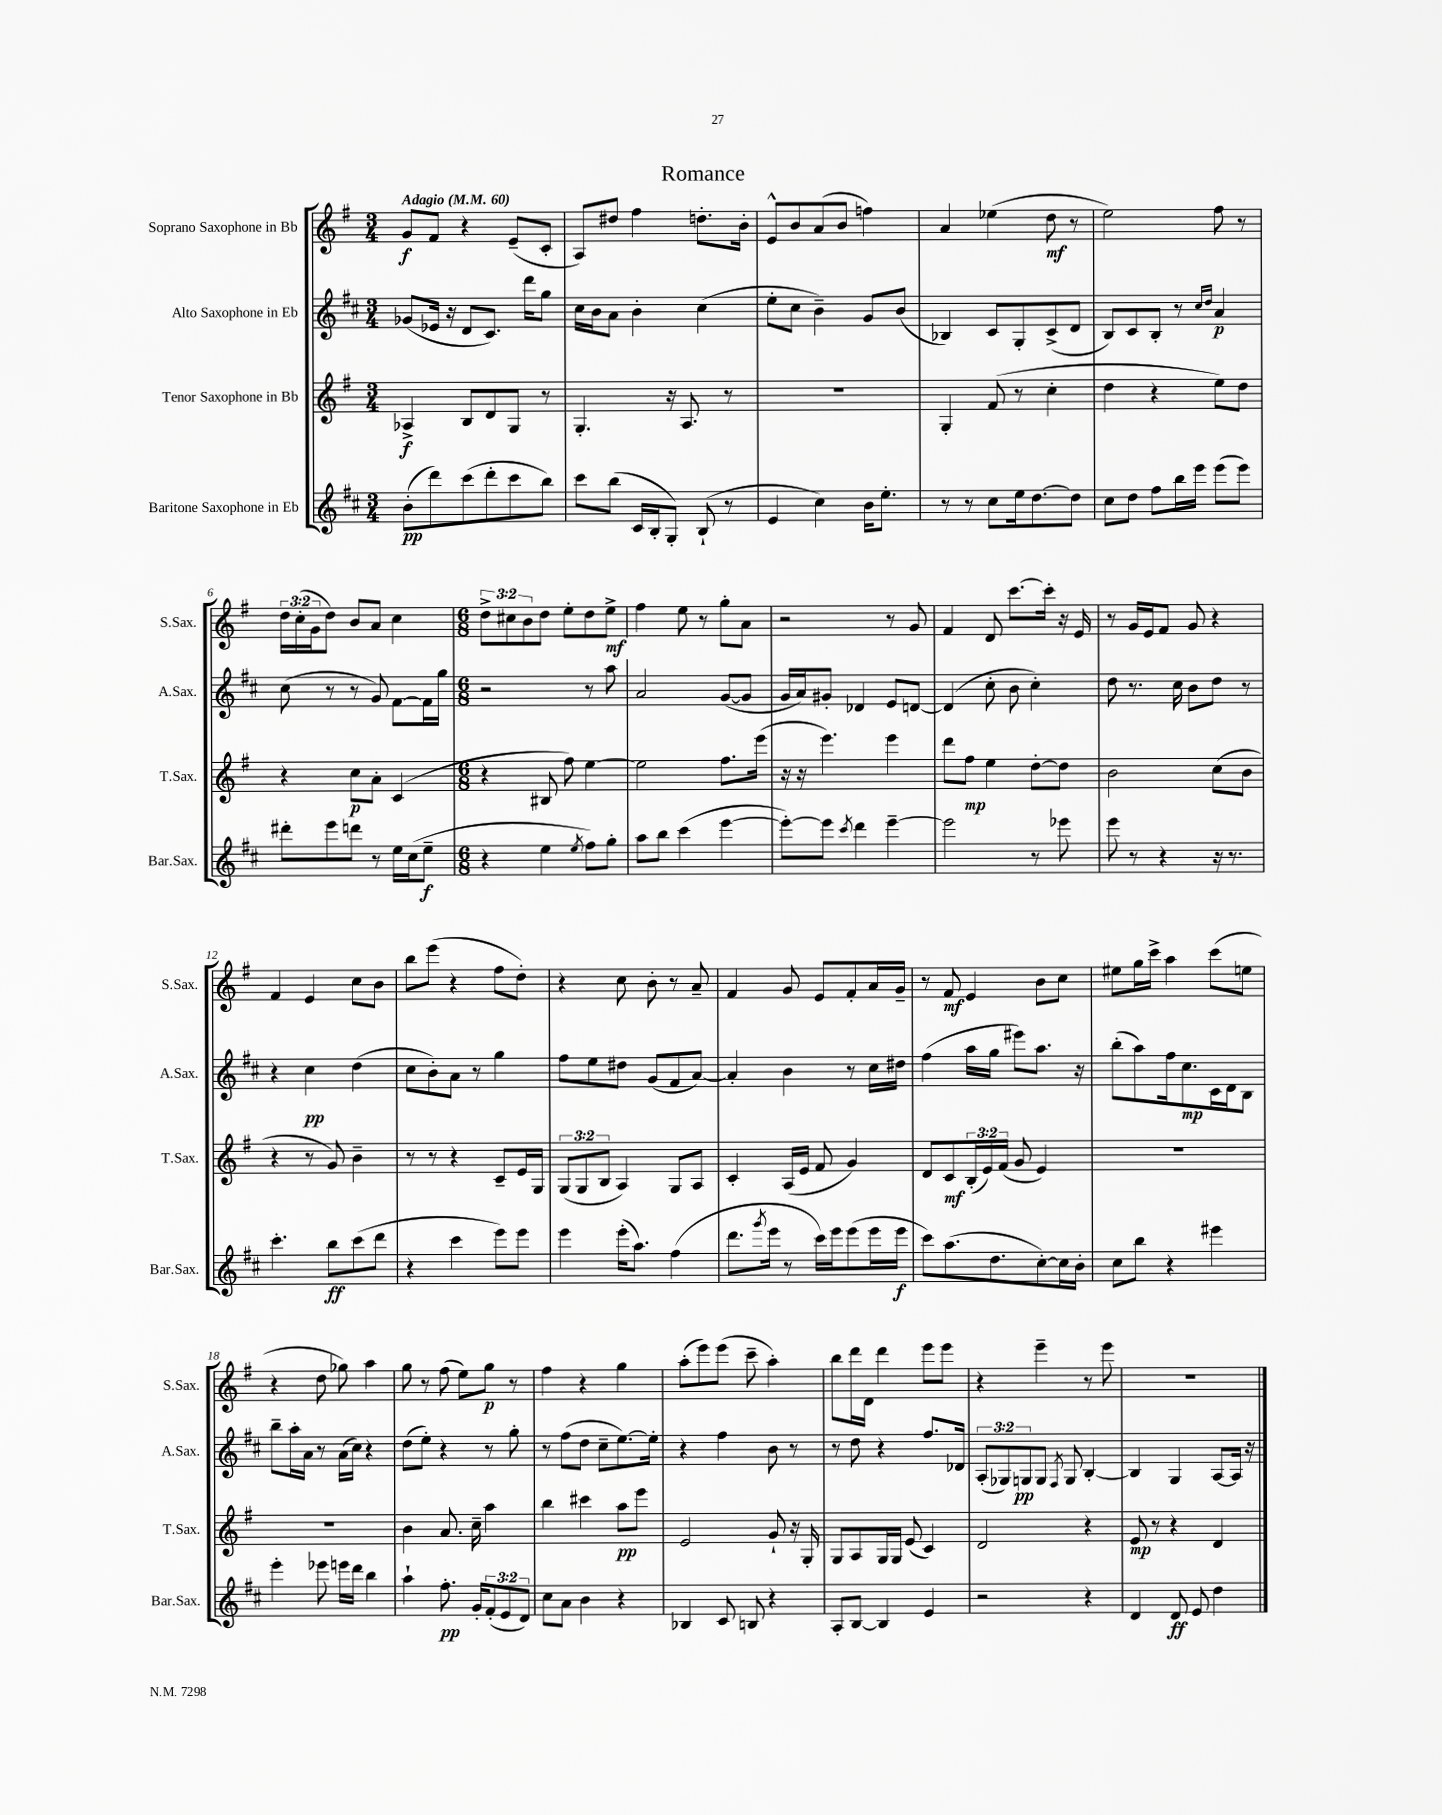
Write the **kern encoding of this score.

**kern	**dynam	**kern	**dynam	**kern	**dynam	**kern	**dynam
*part4	*part4	*part3	*part3	*part2	*part2	*part1	*part1
*staff4	*staff4	*staff3	*staff3	*staff2	*staff2	*staff1	*staff1
*I"Baritone Saxophone in Eb	*	*I"Tenor Saxophone in Bb	*	*I"Alto Saxophone in Eb	*	*I"Soprano Saxophone in Bb	*
*I'Bar.Sax.	*	*I'T.Sax.	*	*I'A.Sax.	*	*I'S.Sax.	*
*clefG2	*	*clefG2	*	*clefG2	*	*clefG2	*
*k[f#c#]	*	*k[f#]	*	*k[f#c#]	*	*k[f#]	*
*M3/4	*	*M3/4	*	*M3/4	*	*M3/4	*
*MM60	*	*MM60	*	*MM60	*	*MM60	*
=1	=1	=1	=1	=1	=1	=1	=1
!	!	!	!	!	!	!LO:TX:a:B:t=Adagio	!
(8b'\L	pp	4A-X^/	f	(8g-X/L	.	8g/L	f
8ddd\)	.	.	.	16e-X/Jk	.	8f#/J	.
.	.	.	.	16r	.	.	.
(8ccc#\	.	8B/L	.	8d/L	.	4r	.
8ddd'\	.	8d/	.	8.c#/J)	.	.	.
8ccc#\	.	8G/J	.	.	.	(8e~/L	.
.	.	.	.	16ddd\KL	.	.	.
8bb\J)	.	8r	.	8gg\J	.	8c'/J	.
=2	=2	=2	=2	=2	=2	=2	=2
8ccc#\L	.	4.G'/	.	16cc#\LL	.	8A/L)	.
.	.	.	.	16b\J	.	.	.
(8bb\J	.	.	.	8a\J	.	8dd#X/J	.
16c#/LL	.	.	.	4b'\	.	4ff#\	.
16B'/J	.	.	.	.	.	.	.
8G'/J)	.	16r	.	.	.	.	.
.	.	8.A/	.	.	.	.	.
(8B`/	.	.	.	(4cc#\	.	8.ddn'\L	.
8r	.	8r	.	.	.	.	.
.	.	.	.	.	.	16b'\Jk	.
=3	=3	=3	=3	=3	=3	=3	=3
4e/	.	2.r	.	8ee'\L	.	8e^^/L	.
.	.	.	.	8cc#\J	.	8b/	.
4cc#\)	.	.	.	4b~\)	.	(8a/	.
.	.	.	.	.	.	8b/J	.
16b\KL	.	.	.	8g/L	.	4ffn\)	.
8.ee'\J	.	.	.	.	.	.	.
.	.	.	.	(8b/J	.	.	.
=4	=4	=4	=4	=4	=4	=4	=4
8r	.	4G'/	.	4B-X/)	.	4a/	.
8r	.	.	.	.	.	.	.
8cc#\L	.	(8f#/	.	8c#/L	.	(4ee-X\	.
16ee\k	.	8r	.	8G'/	.	.	.
[8.dd\	.	.	.	.	.	.	.
.	.	4cc'\	.	(8c#^/	.	8dd\	mf
8dd\J]	.	.	.	8d/J	.	8r	.
=5	=5	=5	=5	=5	=5	=5	=5
8cc#\L	.	4dd\	.	8B/L)	.	2ee\)	.
8dd\J	.	.	.	8c#/	.	.	.
8ff#\L	.	4r	.	8B'/J	.	.	.
16bb\L	.	.	.	8r	.	.	.
16eee\JJ	.	.	.	.	.	.	.
.	.	.	.	16qqcc#/LL	.	.	.
.	.	.	.	16qqdd/JJ	.	.	.
(8eee\L	.	8ee\L)	.	4a/	p	8ff#\	.
8eee\J)	.	8dd\J	.	.	.	8r	.
!!LO:LB:g=z
=6	=6	=6	=6	=6	=6	=6	=6
8ddd#X'\L	.	4r	.	(8cc#\	.	24dd\LL	.
.	.	.	.	.	.	(24cc'\	.
.	.	.	.	.	.	24g\J	.
8eee\	.	.	.	8r	.	8dd\J)	.
8dddn\J	.	8cc\L	p	8r	.	8b/L	.
8r	.	8a'\J	.	8g/)	.	8a/J	.
16ee\LL	.	(4c/	.	[8f#\L	.	4cc\	.
(16cc#\J	.	.	.	.	.	.	.
8ee~\J	f	.	.	16f#\L]	.	.	.
.	.	.	.	16gg\JJ	.	.	.
=7	=7	=7	=7	=7	=7	=7	=7
*M6/8	*	*M6/8	*	*M6/8	*	*M6/8	*
4r	.	4r	.	2r	.	12dd^\L	.
.	.	.	.	.	.	12cc#X\	.
.	.	.	.	.	.	12b\	.
4ee\	.	8B#X/	.	.	.	8dd\J	.
.	.	8ff#\)	.	.	.	8ee'\L	.
8qee/	.	.	.	.	.	.	.
8ff#\L)	.	[4ee\	.	8r	.	8dd\	.
8gg'\J	.	.	.	8aa\	.	8ee^\J	mf
=8	=8	=8	=8	=8	=8	=8	=8
8aa\L	.	2ee\]	.	2a/	.	4ff#\	.
8bb\J	.	.	.	.	.	.	.
(4ccc#\	.	.	.	.	.	8ee\	.
.	.	.	.	.	.	8r	.
[4eee\	.	8.ff#\L	.	([8g/L	.	8gg'\L	.
.	.	.	.	8g/J]	.	8a\J	.
.	.	(16eee\Jk	.	.	.	.	.
=9	=9	=9	=9	=9	=9	=9	=9
8eee'\L_)	.	16r	.	16g/LL	.	2r	.
.	.	16r	.	16a/J)	.	.	.
8eee\J]	.	4.eee\)	.	8g#X'/J	.	.	.
8qccc#/	.	.	.	.	.	.	.
4ddd\	.	.	.	4d-X/	.	.	.
[4eee~\	.	4eee\	.	8e/L	.	8r	.
.	.	.	.	[8dn/J	.	8g/	.
=10	=10	=10	=10	=10	=10	=10	=10
2eee\]	.	8ddd\L	.	(4d/]	.	4f#/	.
.	.	8ff#\J	mp	.	.	.	.
.	.	4ee\	.	8cc#'\	.	8d/	.
.	.	.	.	8b\	.	[8.ccc\L	.
8r	.	[8dd'\L	.	4cc#'\)	.	.	.
.	.	.	.	.	.	16ccc'\Jk]	.
8eee-X\	.	8dd\J]	.	.	.	16r	.
.	.	.	.	.	.	16e/	.
=11	=11	=11	=11	=11	=11	=11	=11
8eee\	.	2b\	.	8dd\	.	8r	.
8r	.	.	.	8.r	.	16g/LL	.
.	.	.	.	.	.	16e/J	.
4r	.	.	.	.	.	8f#/J	.
.	.	.	.	16cc#\	.	.	.
.	.	.	.	8b\L	.	8g/	.
16r	.	(8cc\L	.	8dd\J	.	4r	.
8.r	.	.	.	.	.	.	.
.	.	8b\J	.	8r	.	.	.
!!LO:LB:g=z
=12	=12	=12	=12	=12	=12	=12	=12
4.ccc#'\	.	4r	.	4r	.	4f#/	.
.	.	8r	.	4cc#\	pp	4e/	.
8bb\L	ff	8g/)	.	.	.	.	.
(8ccc#\	.	4b~\	.	(4dd\	.	8cc\L	.
8ddd\J	.	.	.	.	.	8b\J	.
=13	=13	=13	=13	=13	=13	=13	=13
4r	.	8r	.	8cc#\L	.	8bb\L	.
.	.	8r	.	8b'\)	.	(8eee\J	.
4ccc#\	.	4r	.	8a\J	.	4r	.
.	.	.	.	8r	.	.	.
8eee\L)	.	8c~/L	.	4gg\	.	8ff#\L	.
8eee\J	.	16e/L	.	.	.	8dd'\J)	.
.	.	16G/JJ	.	.	.	.	.
=14	=14	=14	=14	=14	=14	=14	=14
4eee\	.	(12G/L	.	8ff#\L	.	4r	.
.	.	12G/	.	.	.	.	.
.	.	.	.	8ee\	.	.	.
.	.	12B/J	.	.	.	.	.
(16eee'\KL	.	4A/)	.	8dd#X\J	.	8cc\	.
8.aa\J)	.	.	.	.	.	.	.
.	.	.	.	(8g/L	.	8b'\	.
(4ff#\	.	8G/L	.	8f#/	.	8r	.
.	.	8A/J	.	[8a/J)	.	8a~/	.
=15	=15	=15	=15	=15	=15	=15	=15
8.ddd\L	.	4c'/	.	4a'/]	.	4f#/	.
8qggg/	.	.	.	.	.	.	.
16eee\Jk	.	.	.	.	.	.	.
8r	.	(16A/LL	.	4b\	.	8g/	.
.	.	16e/JJ	.	.	.	.	.
16ccc#\LL)	.	8f#/	.	.	.	8e/L	.
16eee\J	.	.	.	.	.	.	.
(8eee\	.	4g/)	.	8r	.	8f#'/	.
16eee\L	.	.	.	16cc#\LL	.	16a/L	.
16eee\JJ	f	.	.	16dd#X\JJ	.	16g~/JJ	.
=16	=16	=16	=16	=16	=16	=16	=16
8ccc#\L)	.	8d/L	.	(4ff#\	.	8r	.
(8.aa\	.	8c/	mf	.	.	8f#/	mf
.	.	(24B'/L	.	16aa\LL	.	4e/	.
.	.	24e/)	.	.	.	.	.
8.dd\	.	.	.	16gg\JJ	.	.	.
.	.	(24f#/JJ	.	.	.	.	.
.	.	8g/	.	8eee#X\L)	.	.	.
[8cc#'\)	.	4e/)	.	8.aa\J	.	8b\L	.
16cc#\L]	.	.	.	.	.	8cc\J	.
16b'\JJ	.	.	.	16r	.	.	.
=17	=17	=17	=17	=17	=17	=17	=17
8cc#\L	.	2.r	.	(8bb'\L	.	8ee#X\L	.
8bb\J	.	.	.	8aa\)	.	16gg\L	.
.	.	.	.	.	.	16ccc^\JJ	.
4r	.	.	.	16ff#\k	.	4aa\	.
.	.	.	.	8.cc#\	mp	.	.
4eee#X\	.	.	.	16c#\L	.	(8ccc\L	.
.	.	.	.	16d\J	.	.	.
.	.	.	.	8B\J	.	8een\J	.
!!LO:LB:g=z
=18	=18	=18	=18	=18	=18	=18	=18
4eee'\	.	2.r	.	8bb~\L	.	4r	.
.	.	.	.	16aa'\L	.	.	.
.	.	.	.	16a\JJ	.	.	.
8eee-X\	.	.	.	8r	.	8dd\	.
16eeen\LL	.	.	.	(16a\LL	.	8gg-X\)	.
16ddd\JJ	.	.	.	16cc#\JJ)	.	.	.
4bb\	.	.	.	4r	.	4aa\	.
=19	=19	=19	=19	=19	=19	=19	=19
4aa`\	.	4b\	.	(8dd\L	.	8gg\	.
.	.	.	.	8ee'\J)	.	8r	.
8.ff#'\	pp	8.a/	.	4r	.	(8ff#\	.
.	.	.	.	.	.	8ee\L)	.
16g'/KL	.	16cc~\	.	.	.	.	.
(12f#'/	.	4aa\	.	8r	.	8gg\J	p
12e/	.	.	.	.	.	.	.
.	.	.	.	8gg'\	.	8r	.
12d/J)	.	.	.	.	.	.	.
=20	=20	=20	=20	=20	=20	=20	=20
8cc#\L	.	4bb\	.	8r	.	4ff#\	.
8a\J	.	.	.	(8ff#\L	.	.	.
4b\	.	4ccc#X\	.	8dd\J	.	4r	.
.	.	.	.	8cc#~\L	.	.	.
4r	.	8aa\L	pp	[8.ee\)	.	4gg\	.
.	.	8eee\J	.	.	.	.	.
.	.	.	.	16ee'\Jk]	.	.	.
=21	=21	=21	=21	=21	=21	=21	=21
4B-X/	.	2e/	.	4r	.	(8aa'\L	.
.	.	.	.	.	.	8eee\)	.
8c#/	.	.	.	4ff#\	.	(8eee\J	.
8Bn/	.	.	.	.	.	8ccc~\	.
4r	.	8g`/	.	8b\	.	4aa'\)	.
.	.	16r	.	8r	.	.	.
.	.	16G'/	.	.	.	.	.
=22	=22	=22	=22	=22	=22	=22	=22
8A'/L	.	8G/L	.	8r	.	8bb\L	.
[8B/J	.	8A/	.	8dd\	.	16ddd\L	.
.	.	.	.	.	.	16d\JJ	.
4B/]	.	16G/L	.	4r	.	4ddd\	.
.	.	16G/JJ	.	.	.	.	.
.	.	(8e/	.	.	.	.	.
4e/	.	4c/)	.	8.ff#/L	.	8eee\L	.
.	.	.	.	.	.	8eee\J	.
.	.	.	.	16d-X/Jk	.	.	.
=23	=23	=23	=23	=23	=23	=23	=23
2r	.	2d/	.	(12A'/L	.	4r	.
.	.	.	.	12G-X/)	.	.	.
.	.	.	.	12Gn/	pp	.	.
.	.	.	.	8G/J	.	4eee~\	.
.	.	.	.	8qF#/	.	.	.
.	.	.	.	8G/	.	.	.
4r	.	4r	.	[4B'/	.	8r	.
.	.	.	.	.	.	8eee\	.
=24	=24	=24	=24	=24	=24	=24	=24
4d/	.	8e/	mp	4B/]	.	2.r	.
.	.	8r	.	.	.	.	.
8d/	ff	4r	.	4G/	.	.	.
8e/	.	.	.	.	.	.	.
4dd\	.	4d/	.	[8A/L	.	.	.
.	.	.	.	16A/Jk]	.	.	.
.	.	.	.	16r	.	.	.
==	==	==	==	==	==	==	==
*-	*-	*-	*-	*-	*-	*-	*-
